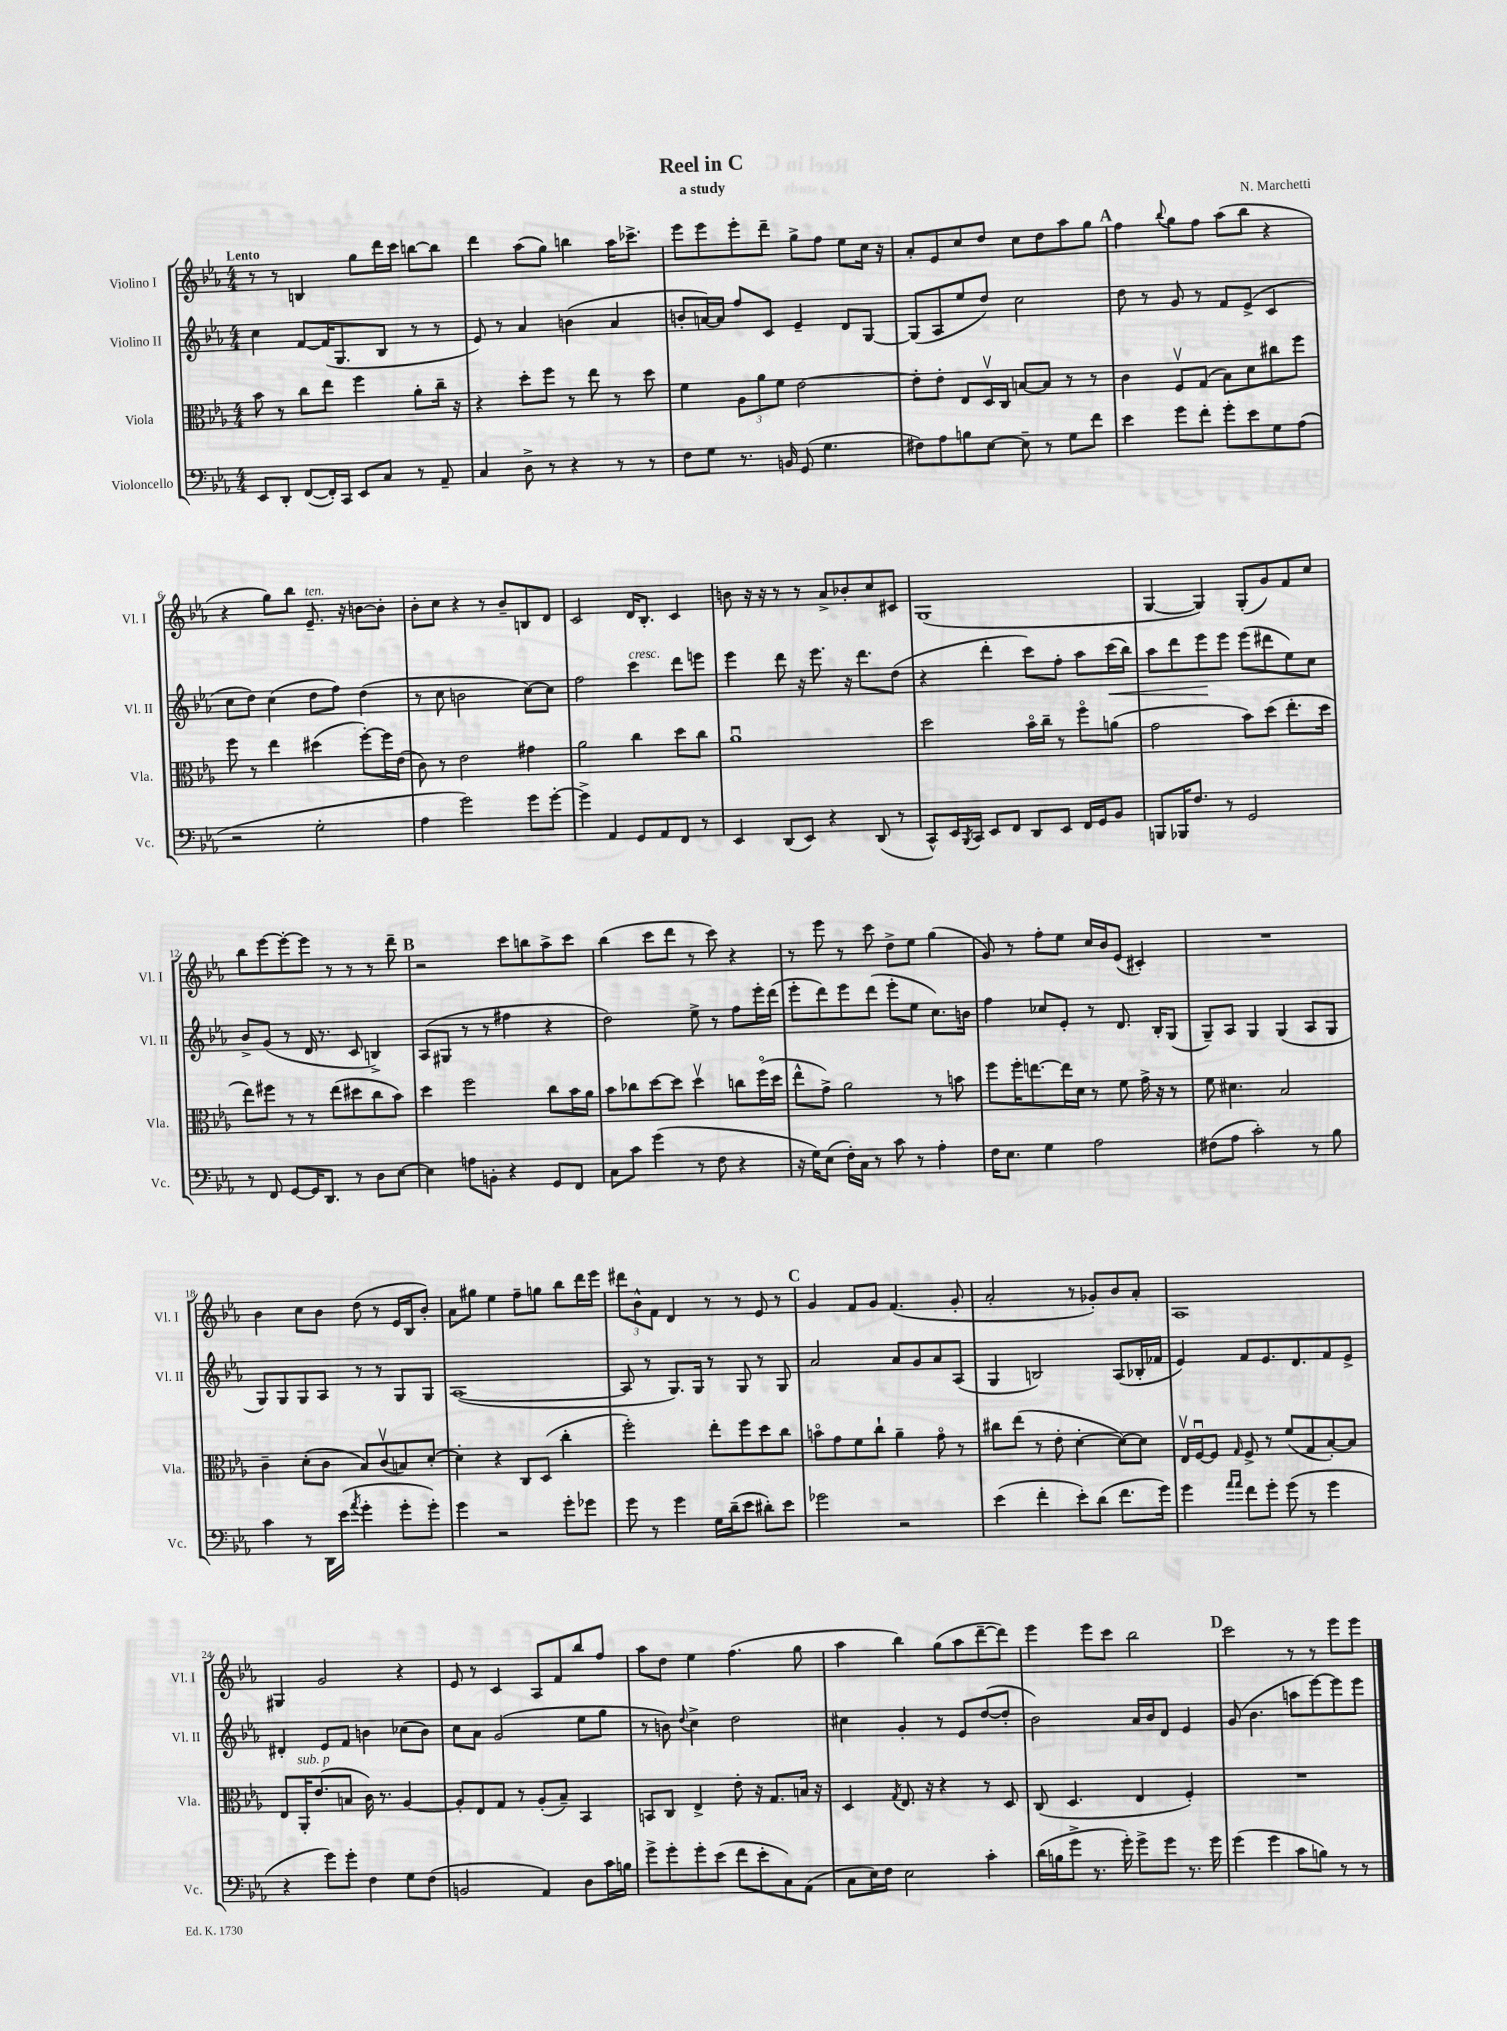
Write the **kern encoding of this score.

**kern	**kern	**kern	**dynam	**kern
*part4	*part3	*part2	*part2	*part1
*staff4	*staff3	*staff2	*staff2	*staff1
*I"Violoncello	*I"Viola	*I"Violino II	*	*I"Violino I
*I'Vc.	*I'Vla.	*I'Vl. II	*	*I'Vl. I
*clefF4	*clefC3	*clefG2	*	*clefG2
*k[b-e-a-]	*k[b-e-a-]	*k[b-e-a-]	*	*k[b-e-a-]
*M4/4	*M4/4	*M4/4	*	*M4/4
=1	=1	=1	=1	=1
!	!	!	!	!LO:TX:a:B:t=Lento
8EE-/L	8b-\	4cc\	.	8r
8DD'/J	8r	.	.	8r
([8FF/L	8cc\L	[8f/L	.	4Bn/
16FF'/L])	8ee-\J	(16f/K]	.	.
16CC/JJ	.	8.G/	.	.
8EE-/L	4ff\	.	.	8gg\L
8C/J	.	8B-/J	.	16ddd\L
.	.	.	.	16ccc\JJ
8r	8a-'\L	8r	.	[8bbn\L
8AA-~/	16cc~\Jk	8r	.	8bb\J]
.	16r	.	.	.
=2	=2	=2	=2	=2
4C/	4r	8e-/)	.	4ddd\
.	.	8r	.	.
8D^\	8dd'\L	4a-/	.	(8aa-\L
8r	8ff\J	.	.	8gg\J)
4r	8r	(4bn\	.	4bbn\
.	8ee-\	.	.	.
8r	8r	4a-/	.	16aa-\KL
.	.	.	.	8.ccc-X^\J
8r	8dd\	.	.	.
=3	=3	=3	=3	=3
8F\L	4f\	8bn'/L	.	8eee-\L
8G\J	.	[16an/L)	.	8eee-\
.	.	16a/JJ]	.	.
8.r	12A-\L	8ff/L	.	8eee-'\
.	12a-\	.	.	.
.	.	8c/J	.	8ddd~\J
.	12f\J	.	.	.
16BBn/	.	.	.	.
(8GG/	[2e-\	4e-~/	.	8gg^\L
4.G\	.	.	.	8ff\J
.	.	8d/L	.	8ee-\L
.	.	[8G/J	.	16cc\Jk
.	.	.	.	16r
=4	=4	=4	=4	=4
8F#X\L)	8e-'\L]	(8G/L]	.	8a-'/L
8A-\	8e-'\J	8A-/	.	8e-/
8Bn\	8E-/L	8ee-/	.	8cc/
[8E-\J	16Dv/L	8dd/J)	.	8dd/J
.	16C/JJ	.	.	.
8E-~\]	[8Bn/L	2cc\	.	8cc\L
8r	8B/J]	.	.	8dd\
8G\L	8r	.	.	8aa-\
8f\J	8r	.	.	8gg\J
!!LO:REH:place=s1:t=A
=5	=5	=5	=5	=5
4e-\	4c\	8dd\	.	4ff\
.	.	8r	.	.
.	.	.	.	8qqbb-/
8g\L	8Fv/L	8g/	.	8gg\L
8f'\J	(8G/J	8r	.	8ff\J
8g'\L	8B-\L)	8f/L	.	(8aa-\L
8e-\	8d\	(8e-^/J	.	8bb-\J
8G\	8cc#X\	4c/	.	4r
(8A-\J	8ff\J	.	.	.
!!LO:LB:g=z
=6	=6	=6	=6	=6
2r	8ff\	8cc\L	.	4r
.	8r	8dd\J)	.	.
.	4ee-\	(4cc\	.	8gg\L)
.	.	.	.	8bb-\J
!	!	!	!	!LO:TX:a:i:t=ten.
2G'\	(4dd#X\	8dd\L	.	8.e-~/
.	.	8ff\J)	.	.
.	.	.	.	16r
.	[8ff'\L)	(4dd\	.	[8bn\L
.	16ff\L]	.	.	8b'\J]
.	(16e-\JJ	.	.	.
=7	=7	=7	=7	=7
4A-\	8c\)	8r	.	8b-'\L
.	8r	8cc\	.	8cc\J
2g\)	2e-\	2bn\	.	4r
.	.	.	.	8r
.	.	.	.	8b-~/L
8g\L	4g#X\	[8cc\L)	.	8Bn/
[8g'\J	.	8cc\J]	.	8d/J
=8	=8	=8	=8	=8
4g^\]	2a-\	2ff\	.	2c/
4AA-/	.	.	.	.
!	!	!LO:TX:a:i:t=cresc.	!	!
8GG/L	4cc\	4ccc\	.	16d/KL
.	.	.	.	8.B-'/J
8AA-/	.	.	.	.
8FF/J	8dd\L	8ddd\L	.	4c/
8r	8cc\J	8eeen\J	.	.
=9	=9	=9	=9	=9
4EE-/	1a-u	4eee-\	.	8bn\
.	.	.	.	16r
.	.	.	.	16r
(8DD/L	.	8ddd\	.	8r
8EE-/J)	.	16r	.	8r
.	.	8.eee-\	.	.
4r	.	.	.	8a-^/L
.	.	16r	.	8b-X'/
.	.	8.ddd\L	.	.
(8DD/	.	.	.	8cc/
8r	.	(8dd\J	.	8c#X/J
=10	=10	=10	=10	=10
8CC^^/L)	2dd\	4r	.	(1G
16EE-/L	.	.	.	.
8qBBB-/	.	.	.	.
16CC/JJ	.	.	.	.
8EE-/L	.	4ddd'\	.	.
8FF/J	.	.	.	.
8DD/L	16b-\LL	8ccc\L)	.	.
.	16cc~\JJ	.	.	.
8EE-/J	8r	8ff'\J	.	.
16FF/LL	8ff\L	8aa-\L	.	.
16GG/J	.	.	.	.
!	!	!	!LO:HP:b	!
8BB-/J	(8an\J	(16ccc\L	<	.
.	.	16bb-\JJ)	.	.
=11	=11	=11	=11	=11
8BBBn/L	2g\	8aa-\L	.	[4G/
16BBB-X/K	.	8ddd\	.	.
8.F/J	.	.	.	.
.	.	8eee-\	.	4G/])
8r	.	8eee-\J	[	.
2GG/	8b-\L)	(8eee-\L	.	(8G'/L
.	(8dd\J	8ddd#X\	.	8g/)
.	8.ee-'\L	8ee-\)	.	8f/
.	.	8cc\J	.	8cc/J
.	16dd\Jk	.	.	.
!!LO:LB:g=z
=12	=12	=12	=12	=12
8r	8ee-\L)	8b-^/L	.	8bb-\L
8FF/	8ff#X\J	(8g/J	.	[8eee-\
[8GG/L	8r	8r	.	8eee-'\_
16GG/K]	8r	16d/	.	8eee-\J]
8.DD/J	.	8.r	.	.
.	(8ee-\L	.	.	8r
8r	8dd#X\	8c/	.	8r
8D\L	8cc\	4Bn^/)	.	8r
[8E-\J	8b-\J)	.	.	8ddd~\
!!LO:REH:place=s1:t=B
=13	=13	=13	=13	=13
4E-\]	4dd\	(8A-/L	.	2r
.	.	8G#X/J	.	.
8An\L	2ff\	8r	.	.
8BBn'\J	.	8r	.	.
4r	.	4ff#X\	.	8ccc\L
.	.	.	.	8bbn\
8GG/L	8cc\L	4r	.	8aa-^\
8FF/J	16b-\L	.	.	8ccc\J
.	16a-\JJ	.	.	.
=14	=14	=14	=14	=14
8C\L	8b-\L	2dd\)	.	(4bb-\
8c\J	8cc-X\	.	.	.
(4g\	[8dd\	.	.	8ccc\L
.	8dd\J]	.	.	8ddd\J
8r	4ddv\	8ee-^\	.	8r
8F\	.	8r	.	8ccc\)
4r	8ccn\L	8ff\L	.	4r
.	(16ff\L	16eee-'\L	.	.
.	16dd\JJ	(16ddd\JJ	.	.
=15	=15	=15	=15	=15
16r	8ee-^^\L	8eee-'\L	.	8r
16G\KL)	.	.	.	.
(8E-\J	8g^\J)	8ddd\)	.	8eee-\
16F'\LL)	2a-\	8eee-\	.	8r
16C\JJ	.	.	.	.
8r	.	(8ddd\J	.	8ccc\
8c\	.	8eee-'\L	.	8dd^\L
8r	.	8ee-\J	.	8ee-\J
4A-'\	8r	8.cc\L)	.	(4gg\
.	8bn\	.	.	.
.	.	16bn\Jk	.	.
=16	=16	=16	=16	=16
16F\KL	8ff\L	4ff\	.	8g/)
8.E-\J	.	.	.	.
.	16ff'\K	.	.	8r
.	[8.een\	.	.	.
4G\	.	8cc-X/L	.	8ff'\L
.	16ee\L]	8e-'/J	.	8ee-\J
.	16d\JJ	.	.	.
2A-\	8r	8r	.	16cc/LL
.	.	.	.	16b-/J
.	8f\	8.d/	.	(8e-/J
.	16g^\	.	.	4c#X'/)
.	16r	16B-'/KL	.	.
.	8r	(8G/J	.	.
=17	=17	=17	=17	=17
(8F#X\L	8f\	8G~/L)	.	1r
8A-\J	4.d#X\	8A-/J	.	.
2c'\)	.	4G/	.	.
.	2B-/	(4G/	.	.
8r	.	8A-/L	.	.
8B-\	.	8G/J	.	.
!!LO:LB:g=z
=18	=18	=18	=18	=18
4c\	4c~\	8G/L)	.	4b-\
.	.	8G/	.	.
8r	(8d'\L	8G/	.	8cc\L
16DD\LL	8c\J	8A-/J	.	8b-\J
(16e-\JJ	.	.	.	.
8qa-/	.	.	.	.
4g'\	8B-/L)	8r	.	(8dd\
.	(8cv/	8r	.	8r
8g'\L	8Bn/)	8G/L	.	16e-/LL
.	.	.	.	16B-/J
8g'\J)	[8d'/J	8G/J	.	8b-'/J)
=19	=19	=19	=19	=19
4g\	4d'\]	([1A-	.	8a-\L
.	.	.	.	8gg#X\J
2r	4r	.	.	4ee-\
.	8C/L	.	.	8ff~\L
.	(8D/J	.	.	8ggn\J
8g'\L	4cc'\	.	.	8bb-\L
8g-X\J	.	.	.	16ddd\L
.	.	.	.	16eee-\JJ
=20	=20	=20	=20	=20
8g\	2ff'\)	8A-/]	.	12ddd#X\L
.	.	.	.	12b-^^\
8r	.	8r	.	.
.	.	.	.	12f\J
4g\	.	8.G/L)	.	4d/
.	.	16G/Jk	.	.
16G\LL	8ee-'\L	8r	.	8r
(16d~\J	.	.	.	.
8e-\J	8ff\	8G/	.	8r
8d#X'\L)	8dd\	8r	.	8e-/
8e-\J	8cc\J	8G/	.	8r
!!LO:REH:place=s1:t=C
=21	=21	=21	=21	=21
2g-X\	8bn\L	2a-/	.	4g/
.	8g\	.	.	.
.	8f\	.	.	8f/L
.	8cc`\J	.	.	8g/J
2r	4a-~\	8a-/L	.	(4.f/
.	.	8g/	.	.
.	8g\	8a-/	.	.
.	8r	(8A-/J	.	8g'/
=22	=22	=22	=22	=22
(4e-\	8cc#X\L	4G/	.	2a-'/
.	(8ee-\J	.	.	.
4f'\	8r	2Bn/)	.	.
.	8e-'\	.	.	.
8e-'\L)	[4d'\	.	.	8r
(8d\J	.	.	.	8g-X'/L)
8.f\L	8d\L_)	(8A-/L	.	8b-/
.	8d\J]	16B-X'/L	.	8a-'/J
16g\Jk)	.	16f-X/JJ	.	.
=23	=23	=23	=23	=23
4g\	16E-v/LL	4e-/)	.	1A-
.	[16Fu/J	.	.	.
.	8F/J]	.	.	.
16qqa-/LL	.	.	.	.
16qqa-/JJ	16qqG/	.	.	.
8f\L	8F^/	8f/L	.	.
8g'\J	8r	8.e-/	.	.
(8g\	(8f/L	.	.	.
.	.	8.d/	.	.
8r	8G/	.	.	.
4g\	[8B-'/)	8f/	.	.
.	8B-/J]	8e-^/J	.	.
!!LO:LB:g=z
=24	=24	=24	=24	=24
4r	8E-/L	4d#X'/	.	4G#X/
!	!LO:TX:a:i:t=sub. p	!	!	!
.	16AA-'/K	.	.	.
.	(8.e-/	.	.	.
8g\L)	.	8e-/L	.	2g/
8g'\J	8Bn/J	8f/J	.	.
4F\	16c\)	4bn\	.	.
.	8.r	.	.	.
8G\L	[4A-/	(8cc-X\L	.	4r
(8F\J	.	8b\J)	.	.
=25	=25	=25	=25	=25
2BBn/	8A-'/L]	8cc\L	.	8e-/
.	8E-/	8a-\J	.	8r
.	8G/J	(2g/	.	4c/
.	8r	.	.	.
4AA-/)	(8A-'/L	.	.	8A-/L
.	8B-~/J)	.	.	8f/
8D\L	4BB-/	8ee-\L	.	8bb-/
16c\L	.	8gg\J	.	8ff/J
16Bn\JJ	.	.	.	.
=26	=26	=26	=26	=26
8g^\L	8BBn/L	8r	.	8aa-\L
8g'\	8C/J	8bn\)	.	8dd\J
.	.	8qqdd/	.	.
8g'\	4E-^/	4cc^\	.	4ee-\
(8e-\J	.	.	.	.
8f\L	8e-'\	2dd\	.	(4.ff\
8e-'\	16r	.	.	.
.	8.G/L	.	.	.
8C\)	.	.	.	.
(8AA-\J	16Bn/Jk	.	.	8gg\
.	16r	.	.	.
=27	=27	=27	=27	=27
8C\L	4D/	4cc#X\	.	4aa-\
16E-\L)	.	.	.	.
16F\JJ	.	.	.	.
.	8qG/	.	.	.
2E-\	8.E-/	4g'/	.	4bb-\)
.	16r	.	.	.
.	4r	8r	.	(8gg\L
.	.	8e-/L	.	8aa-\
4c'\	8r	([8dd/	.	[8ddd~\
.	8D/	8dd'/J]	.	8ddd\J])
=28	=28	=28	=28	=28
(16d\LL	(8C/	2b-\)	.	4eee-\
16Bn\J	.	.	.	.
8g^\J	4.D/	.	.	.
8.r	.	.	.	8eee-\L
.	.	.	.	8ccc\J
16g'\)	.	.	.	.
8g^\L	4E-/	16a-/LL	.	2bb-\
.	.	16b-/J	.	.
8g\J	.	8d/J	.	.
8.r	4F'/)	4e-/	.	.
16g\	.	.	.	.
!!LO:REH:place=s1:t=D
=29	=29	=29	=29	=29
(4g\	1r	(8g/	.	2ccc\
.	.	4.b-\	.	.
4g\	.	.	.	.
8c\L	.	8aan\L	.	8r
8Bn\J)	.	[8eee-\)	.	8r
8r	.	8eee-\]	.	8eee-\L
8r	.	8eee-\J	.	8eee-\J
==	==	==	==	==
*-	*-	*-	*-	*-
